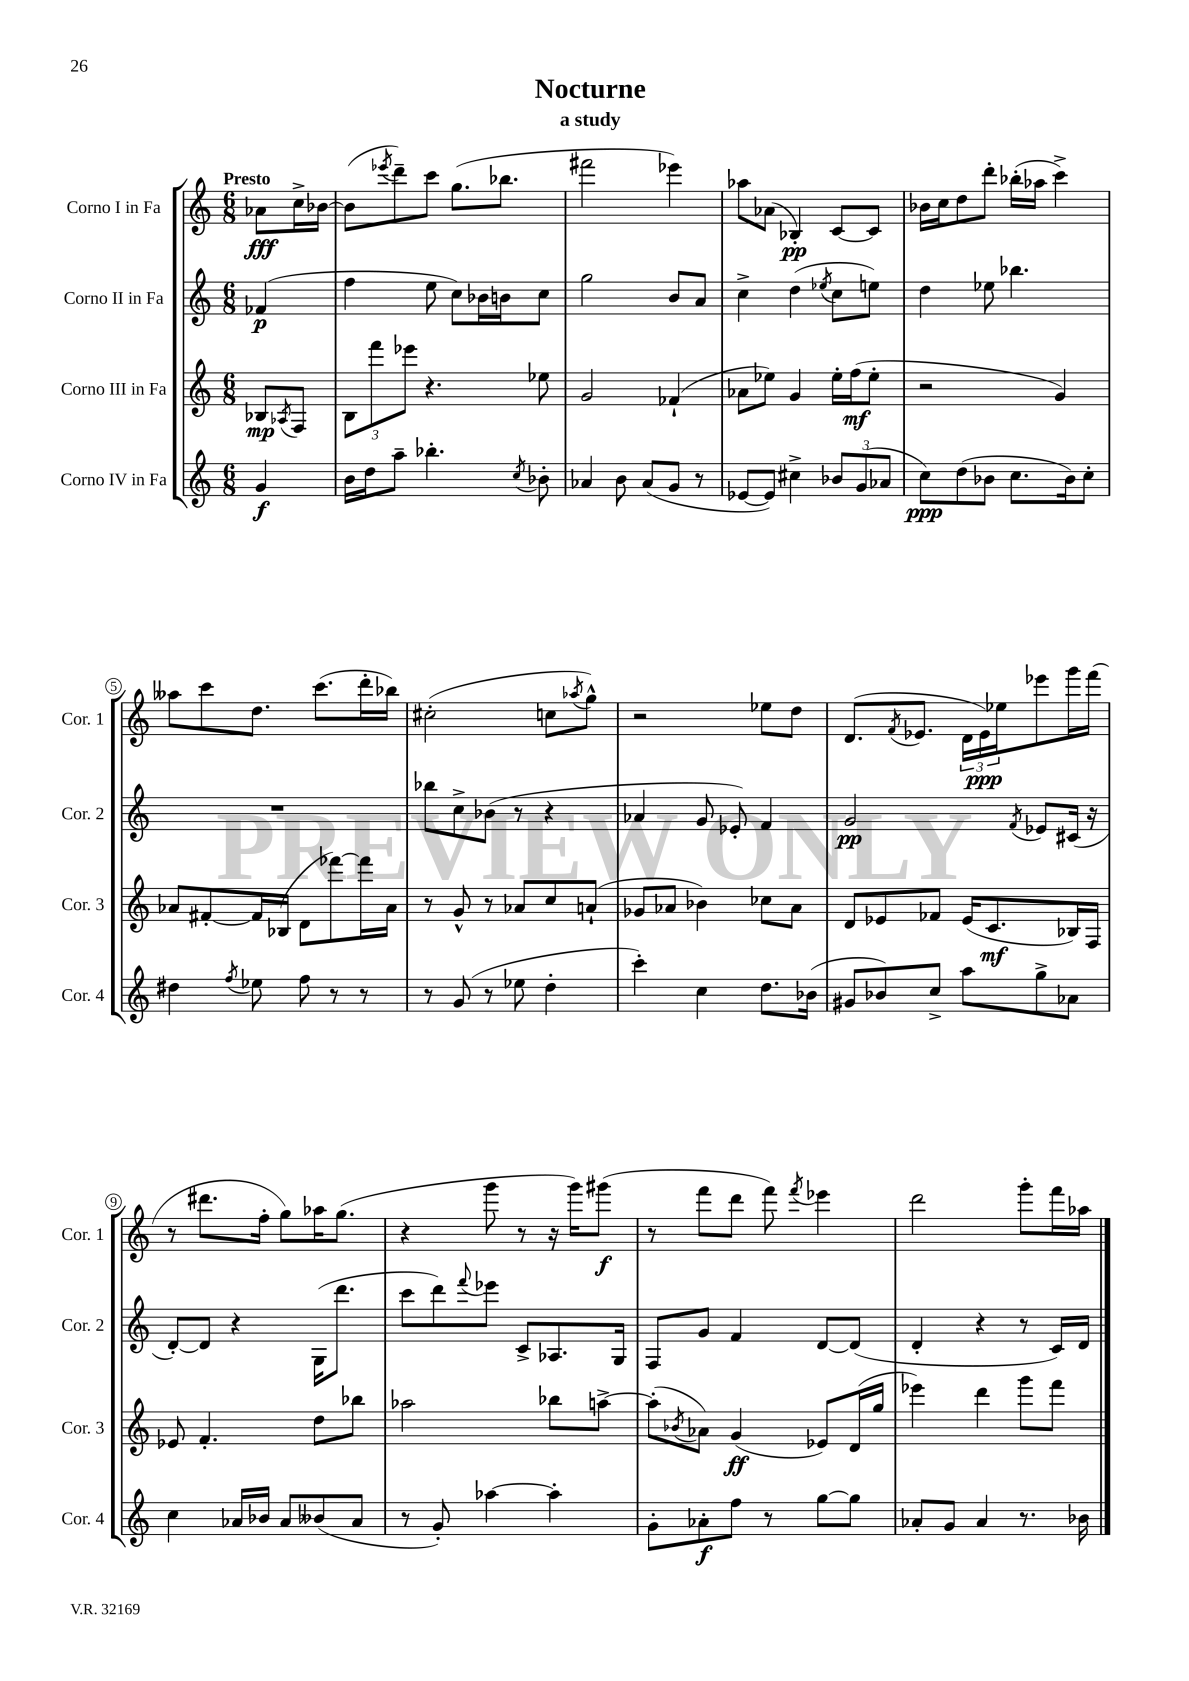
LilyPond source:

\header { title = "Nocturne" subtitle = "a study" }
<<
\new StaffGroup <<
\new Staff = "s0" \with { instrumentName = "Corno I in Fa" shortInstrumentName = "Cor. 1" } {
    \clef treble \key c \major \numericTimeSignature \time 6/8 \partial 4 \tempo "Presto"
    aes'8\fff c''16-> bes'16~ |
    bes'8( \acciaccatura { ees'''8 } d'''8--) c'''8 g''8.( bes''8. |
    fis'''2 ees'''4) |
    aes''8 aes'8( bes4-.\pp) c'8~ c'8 |
    bes'16 c''16 d''8 d'''8-. bes''16-.( aes''16 c'''4->) |
    aeses''8 c'''8 d''8. c'''8.( d'''16-. bes''16) |
    cis''2-.( c''8 \acciaccatura { aes''8 } g''8-^) |
    r2 ees''8 d''8 |
    d'8.( \acciaccatura { f'8 } ees'8. \tuplet 3/2 { d'16 ees'16\ppp) ees''16 } ees'''8 g'''16 f'''16( |
    r8 dis'''8. f''16-. g''8) aes''16 g''8.( |
    r4 g'''8 r8 r16 g'''16) gis'''8\f( |
    r8 f'''8 d'''8 f'''8) \acciaccatura { f'''8 } ees'''4 |
    d'''2 g'''8-. f'''16 aes''16 \bar "|." |
}
\new Staff = "s1" \with { instrumentName = "Corno II in Fa" shortInstrumentName = "Cor. 2" } {
    \clef treble \key c \major \numericTimeSignature \time 6/8 \partial 4
    fes'4\p( |
    f''4 e''8 c''8) bes'16 b'16 c''8 |
    g''2 b'8 a'8 |
    c''4-> d''4( \acciaccatura { ees''8 } c''8 e''8) |
    d''4 ees''8 bes''4. |
    R2. |
    bes''8 c''8-> bes'8( r8 r4 |
    aes'4 g'8 ees'8-.) f'4 |
    g'2\pp \acciaccatura { f'8 } ees'8 cis'16( r16 |
    d'8~-.) d'8 r4 g16( d'''8. |
    c'''8 d'''8) \appoggiatura { f'''8 } ees'''8 c'8-> aes8. g16 |
    f8 g'8 f'4 d'8~ d'8( |
    d'4-. r4 r8 c'16) d'16 \bar "|." |
}
\new Staff = "s2" \with { instrumentName = "Corno III in Fa" shortInstrumentName = "Cor. 3" } {
    \clef treble \key c \major \numericTimeSignature \time 6/8 \partial 4
    bes8\mp \acciaccatura { aes8 } f8 |
    \tuplet 3/2 { b8 f'''8 ees'''8 } r4. ees''8 |
    g'2 fes'4-!( |
    aes'8 ees''8) g'4 ees''16-. f''16\mf( ees''8-. |
    r2 g'4) |
    aes'8 fis'8~-. fis'16 bes16( d'8 fes'''8~) fes'''16 aes'16 |
    r8 g'8-^ r8 aes'8 c''8 a'8-!( |
    ges'8 aes'8 bes'4) ces''8 aes'8 |
    d'8 ees'8 fes'8 ees'16( c'8.\mf bes16) f16 |
    ees'8 f'4.-. d''8 bes''8 |
    aes''2 bes''8 a''8~-> |
    a''8-.( \acciaccatura { bes'8 } aes'8) g'4\ff( ees'8) d'16( g''16 |
    ees'''4) d'''4 g'''8 f'''8 \bar "|." |
}
\new Staff = "s3" \with { instrumentName = "Corno IV in Fa" shortInstrumentName = "Cor. 4" } {
    \clef treble \key c \major \numericTimeSignature \time 6/8 \partial 4
    g'4\f |
    b'16 d''16 a''8-- bes''4.-. \acciaccatura { c''8 } bes'8-. |
    aes'4 b'8 aes'8( g'8 r8 |
    ees'8~ ees'8) cis''4-> \tuplet 3/2 { bes'8 g'8( aes'8 } |
    c''8\ppp) d''8( bes'8 c''8. bes'16) c''8-. |
    dis''4 \acciaccatura { f''8 } ees''8 f''8 r8 r8 |
    r8 g'8( r8 ees''8 d''4-. |
    c'''4-.) c''4 d''8. bes'16( |
    gis'8 bes'8) c''8-> a''8 g''8-> aes'8 |
    c''4 aes'16 bes'16 aes'8 beses'8( aes'8 |
    r8 g'8-.) aes''4~ aes''4-. |
    g'8-. aes'8-.\f f''8 r8 g''8~ g''8 |
    aes'8-. g'8 aes'4 r8. bes'16 \bar "|." |
}
>>
>>
\layout { \context { \Score \override BarNumber.stencil = #(make-stencil-circler 0.1 0.3 ly:text-interface::print) } }
